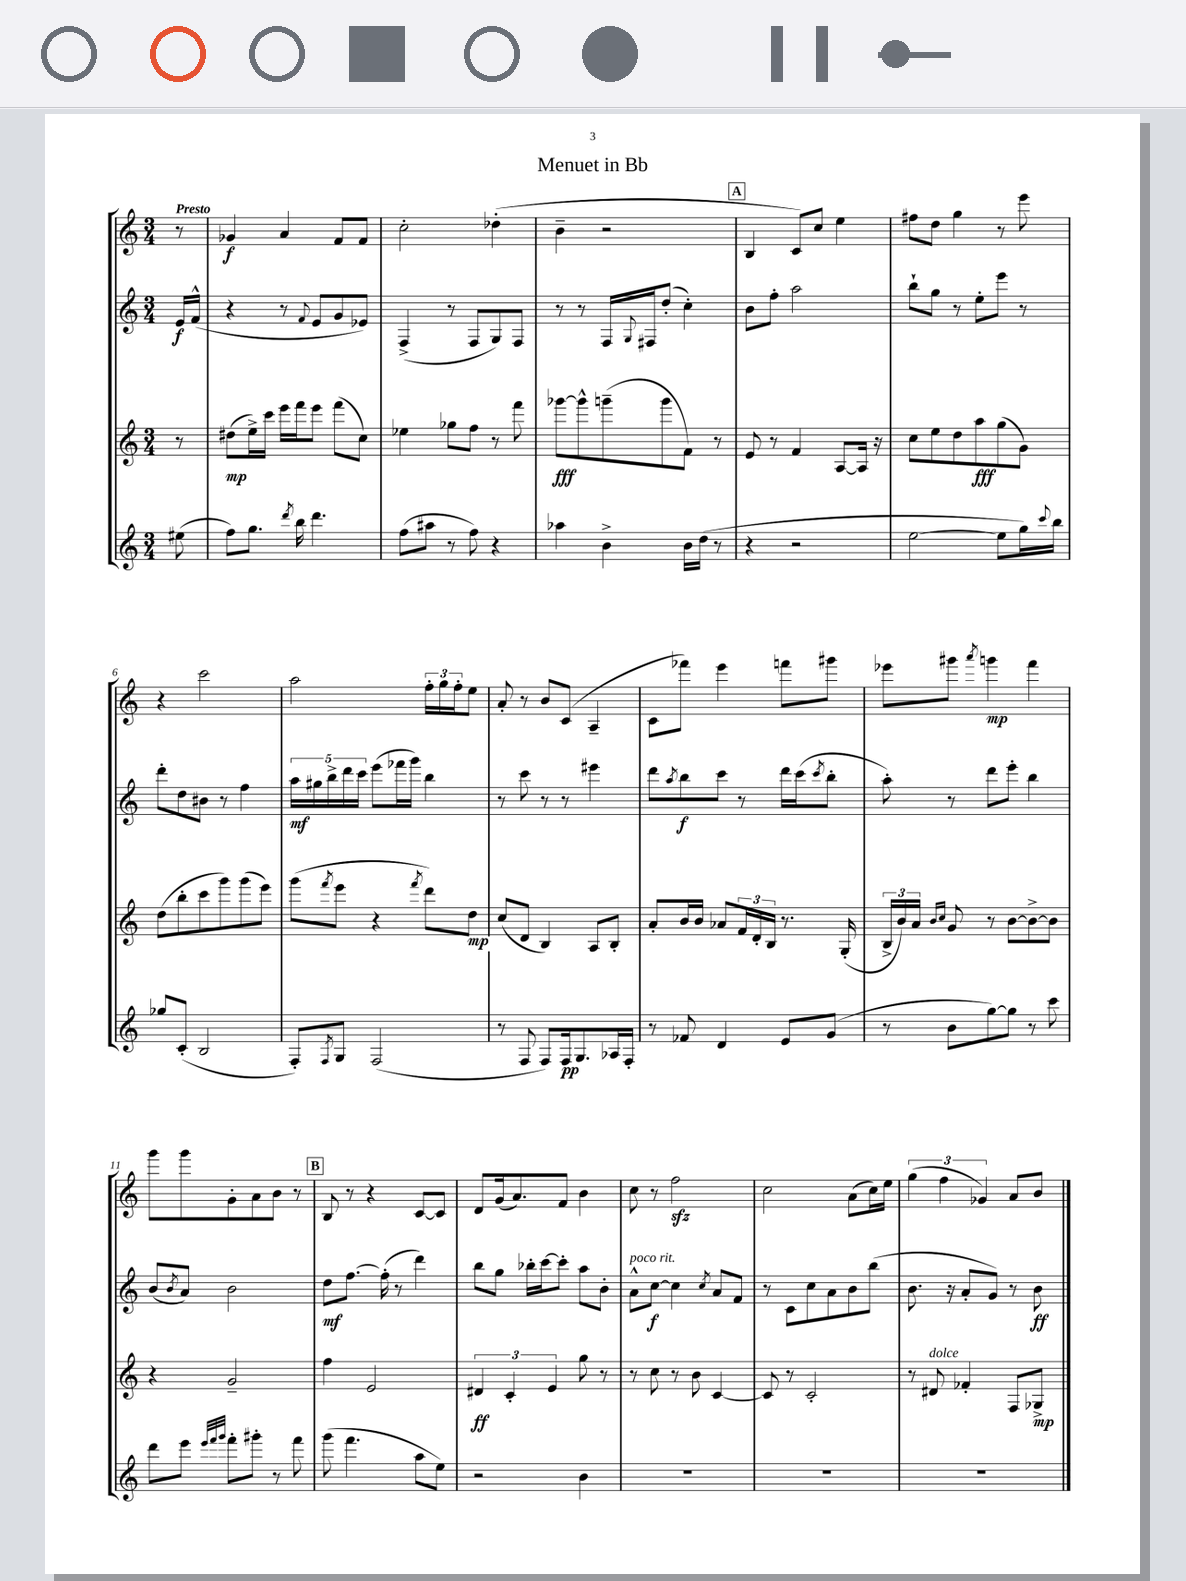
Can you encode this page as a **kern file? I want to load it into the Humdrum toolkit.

**kern	**kern	**kern	**kern
*staff4	*staff3	*staff2	*staff1
*clefG2	*clefG2	*clefG2	*clefG2
*k[]	*k[]	*k[]	*k[]
*M3/4	*M3/4	*M3/4	*M3/4
(8ee#\	8r	16e/LL	8r
.	.	(16f^^/JJ	.
=	=	=	=
8ff\L)	(8dd#\L	4r	4g-/
8.gg\J	16ee^\L)	.	.
.	16ccc\JJ	.	.
.	16eee\LL	8r	4a/
8qddd/	.	.	.
16bb\	16fff\J	.	.
.	.	8qqf/	.
4.ddd\	8eee\J	8e/L	.
.	(8fff\L	8g/	8f/L
.	8cc\J)	8e-/J)	8f/J
=	=	=	=
(8ff\L	4ee-\	(4F^/	2cc'\
8aa#\J	.	.	.
8r	8gg-\L	8r	.
8ff\)	8ff\J	8F/L	.
4r	8r	8G/)	(4dd-'\
.	8fff\	8F/J	.
=	=	=	=
4aa-\	[8ggg-\L	8r	4b~\
.	8ggg-^^\]	8r	.
4b^\	(8ggg~\	16F/LL	2r
.	.	8qqG/	.
.	.	16F#/J	.
.	8ggg\	(8dd'/J	.
16b\LL	8f\J)	4cc'\)	.
(16dd\JJ	.	.	.
8r	8r	.	.
=	=	=	=
4r	8e/	8b\L	4B/
.	8r	8ff'\J	.
2r	4f/	2aa\	8c/L)
.	.	.	8cc/J
.	[8A/L	.	4ee\
.	16A/]Jk	.	.
.	16r	.	.
=	=	=	=
[2ee\	8cc\L	8bb`\L	8ff#\L
.	8ee\	8gg\J	8dd\J
.	8dd\	8r	4gg\
.	8aa\	8ee'\L	.
8ee\]L	(8gg\	8eee\J	8r
16gg\L)	8g\J)	8r	8eee\
8qqccc/	.	.	.
16bb\JJ	.	.	.
=	=	=	=
8gg-/L	(8dd\L	8ddd'\L	4r
(8c'/J	8bb'\	8dd\	.
2B/	8ccc\	8b#\J	2ccc\
.	8ggg\)	8r	.
.	(8ggg\	4ff\	.
.	8eee\J)	.	.
=	=	=	=
8F'/L)	(8ggg\L	20aa\LL	2aa\
.	.	20gg#\	.
.	.	20bb^\	.
8qF/	8qfff/	.	.
8G/J	8eee\J	.	.
.	.	20ddd\	.
.	.	20ccc\JJ	.
(2F/	4r	(8eee\L	.
.	.	16fff-\L	.
.	.	16ggg\JJ)	.
.	8qfff/	.	.
.	8ddd\L)	4bb\	24ff'\LL
.	.	.	24gg\
.	.	.	24ff'\J
.	8dd\J	.	8ee\J
=	=	=	=
8r	(8cc/L	8r	8a'/
8F/	8d/J	8ccc\	8r
8F/L)	4B/)	8r	8b/L
16F/k	.	8r	(8c/J
8.G/	.	.	.
.	8A/L	4eee#\	4A~/
16A-/L	8B'/J	.	.
16F'/JJ	.	.	.
=	=	=	=
8r	8a'/L	8ddd\L	8c\L
.	.	8qaa/	.
8f-/	16b/L	8bb\	8fff-\J)
.	16b/JJ	.	.
4d/	8a-/L	8ccc\J	4eee\
.	24f/L	8r	.
.	24d'/	.	.
.	24B/JJ	.	.
8e/L	8.r	16ddd\LL	8fff\L
.	.	(16ccc\J	.
.	.	8qccc/	.
(8g/J	.	8bb'\J	8ggg#\J
.	(16G'/	.	.
=	=	=	=
8r	24B^/LL	8aa'\)	8eee-\L
.	24b/)	.	.
.	24a/JJ	.	.
.	16qqb/LL	.	.
.	16qqcc/JJ	.	.
8b\L	8g/	8r	8ggg#\J
.	.	.	8qaaa/
[8gg\)	8r	8ddd\L	4ggg\
8gg\]J	[8b\L	8eee'\J	.
8r	8b^\_	4bb\	4fff\
8ccc\	8b\]J	.	.
=	=	=	=
8ddd\L	4r	(8b/L	8ggg\L
.	.	8qb/	.
8eee\J	.	8a/J)	8ggg\
32qqeee/LLL	.	.	.
32qqfff/	.	.	.
32qqggg/JJJ	.	.	.
8fff'\L	2g~/	2b\	8g'\
8ggg#'\J	.	.	8a\
8r	.	.	8b\J
8fff\	.	.	8r
=	=	=	=
(8ggg\	4ff\	8dd\L	8B/
4.fff\	.	[8.ff\J	8r
.	2e/	.	4r
.	.	(16ff'\]	.
.	.	8r	.
8aa\L	.	4ddd\)	[8c/L
8ee\J)	.	.	8c/]J
=	=	=	=
2r	6d#/	8bb\L	8d/L
.	.	8gg\J	(16g/k
.	6c'/	.	.
.	.	.	8.a/)
.	.	16bb-'\LL	.
.	.	[16ccc\J	.
.	6e/	.	.
.	.	8ccc'\]J	8f/J
4b\	8gg\	8aa\L	4b\
.	8r	8b'\J	.
=	=	=	=
2.r	8r	8a^^\L	8cc\
.	8cc\	[8cc\J	8r
.	8r	4cc\]	2ff\
.	8b\	.	.
.	.	8qcc/	.
.	[4c/	8a/L	.
.	.	8f/J	.
=	=	=	=
2.r	8c/]	8r	2cc\
.	8r	8c\L	.
.	2c'/	8cc\	.
.	.	8a\	.
.	.	8b\	(8a\L
.	.	(8bb\J	16cc\L)
.	.	.	16ee\JJ
=	=	=	=
2.r	8r	8.b\	(6gg\
.	8d#/	.	.
.	.	.	6ff\
.	.	16r	.
.	4f-'/	8a'/L	.
.	.	.	6g-/)
.	.	8g/J)	.
.	8F/L	8r	8a/L
.	8G-^/J	8b\	8b/J
==	==	==	==
*-	*-	*-	*-
